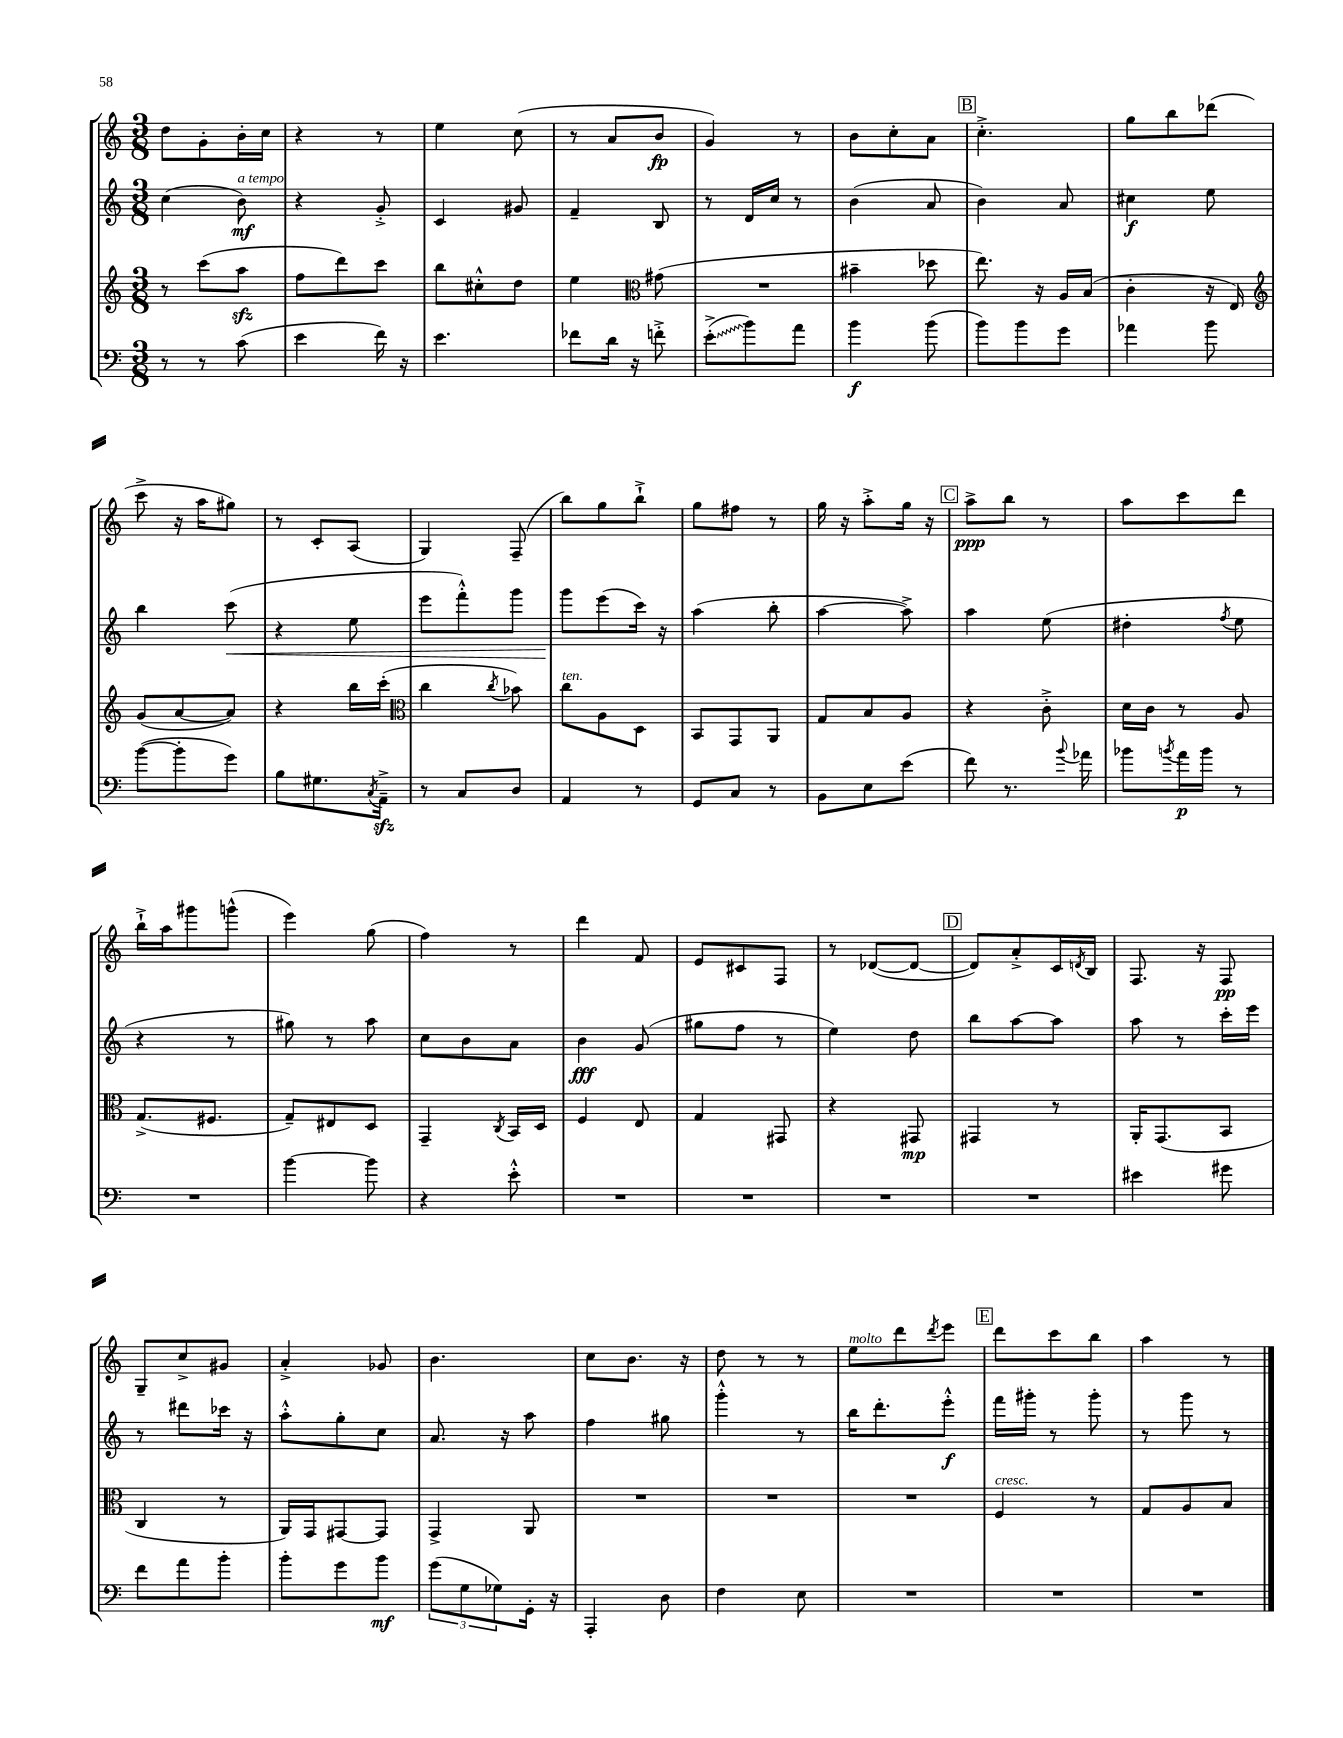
<<
\new StaffGroup <<
\new Staff = "s0" {
    \clef treble \key c \major \numericTimeSignature \time 3/8
    d''8 g'8-. b'16-. c''16 |
    r4 r8 |
    e''4 c''8( |
    r8 a'8 b'8\fp |
    g'4) r8 |
    b'8 c''8-. a'8 |
    \mark \markup { \box "B" } c''4.-.-> |
    g''8 b''8 des'''8( |
    c'''8-> r16 a''16 gis''8) |
    r8 c'8-. a8( |
    g4) f8--( |
    b''8) g''8 b''8-!-> |
    g''8 fis''8 r8 |
    g''16 r16 a''8-.-> g''16 r16 |
    \mark \markup { \box "C" } a''8->\ppp b''8 r8 |
    a''8 c'''8 d'''8 |
    b''16-!-> a''16 gis'''8 g'''8-^( |
    e'''4) g''8( |
    f''4) r8 |
    d'''4 f'8 |
    e'8 cis'8 f8 |
    r8 des'8~( des'8~ |
    \mark \markup { \box "D" } des'8) a'8-.-> c'16 \acciaccatura { d'8 } b16 |
    f8. r16 f8\pp |
    g8-- c''8-> gis'8 |
    a'4-.-> ges'8 |
    b'4. |
    c''8 b'8. r16 |
    d''8 r8 r8 |
    e''8^\markup { \italic "molto" } d'''8 \acciaccatura { d'''8 } e'''8 |
    \mark \markup { \box "E" } d'''8 c'''8 b''8 |
    a''4 r8 \bar "|." |
}
\new Staff = "s1" {
    \clef treble \key c \major \numericTimeSignature \time 3/8
    c''4( b'8\mf^\markup { \italic "a tempo" }) |
    r4 g'8-.-> |
    c'4 gis'8 |
    f'4-- b8 |
    r8 d'16 c''16 r8 |
    b'4( a'8 |
    \mark \markup { \box "B" } b'4) a'8 |
    cis''4\f e''8 |
    b''4 c'''8\<( |
    r4 e''8 |
    e'''8 f'''8-.-^) g'''8 |
    g'''8\! e'''8( c'''16) r16 |
    a''4( b''8-. |
    a''4~ a''8->) |
    \mark \markup { \box "C" } a''4 e''8( |
    dis''4-. \acciaccatura { f''8 } e''8 |
    r4 r8 |
    gis''8) r8 a''8 |
    c''8 b'8 a'8 |
    b'4\fff g'8( |
    gis''8 f''8 r8 |
    e''4) d''8 |
    \mark \markup { \box "D" } b''8 a''8~ a''8 |
    a''8 r8 c'''16-. e'''16 |
    r8 dis'''8 ces'''16 r16 |
    a''8-.-^ g''8-. c''8 |
    a'8. r16 a''8 |
    f''4 gis''8 |
    g'''4-.-^ r8 |
    b''16 d'''8.-. e'''8-.-^\f |
    \mark \markup { \box "E" } f'''16 gis'''16-. r8 gis'''8-. |
    r8 g'''8 r8 \bar "|." |
}
\new Staff = "s2" {
    \clef treble \key c \major \numericTimeSignature \time 3/8
    r8 c'''8( a''8\sfz |
    f''8 d'''8) c'''8 |
    b''8 cis''8-.-^ d''8 |
    e''4 \clef alto gis'8( |
    R4. |
    bis'4-- des''8 |
    \mark \markup { \box "B" } e''8.) r16 a16 b16( |
    c'4-. r16 e16) |
    \clef treble g'8( a'8~ a'8) |
    r4 b''16 c'''16-.( |
    \clef alto c''4 \acciaccatura { c''8 } bes'8) |
    c''8^\markup { \italic "ten." } a8 d8 |
    b,8 g,8 a,8 |
    g8 b8 a8 |
    \mark \markup { \box "C" } r4 c'8-.-> |
    d'16 c'16 r8 a8 |
    g8.->( fis8. |
    g8--) eis8 d8 |
    g,4-- \acciaccatura { c8 } b,16 d16 |
    f4 e8 |
    g4 gis,8 |
    r4 gis,8\mp |
    \mark \markup { \box "D" } gis,4 r8 |
    a,16-. g,8.( b,8 |
    c4 r8 |
    a,16) g,16 gis,8~ gis,8 |
    g,4-> a,8 |
    R4. |
    R4. |
    R4. |
    \mark \markup { \box "E" } f4^\markup { \italic "cresc." } r8 |
    g8 a8 b8 \bar "|." |
}
\new Staff = "s3" {
    \clef bass \key c \major \numericTimeSignature \time 3/8
    r8 r8 c'8( |
    e'4 f'16) r16 |
    e'4. |
    fes'8 d'16 r16 f'8-.-> |
    \once \override Glissando.style = #'zigzag e'8-.->\glissando( b'8) a'8 |
    b'4\f b'8( |
    \mark \markup { \box "B" } b'8) b'8 g'8 |
    aes'4 b'8 |
    b'8~( b'8-. g'8) |
    b8 gis8. \acciaccatura { c8 } a,16--->\sfz |
    r8 c8 d8 |
    a,4 r8 |
    g,8 c8 r8 |
    b,8 e8 e'8( |
    \mark \markup { \box "C" } f'8) r8. \appoggiatura { b'8 } aes'16 |
    bes'8 \acciaccatura { b'8 } a'16\p b'16 r8 |
    R4. |
    b'4~ b'8 |
    r4 e'8-.-^ |
    R4. |
    R4. |
    R4. |
    \mark \markup { \box "D" } R4. |
    eis'4 gis'8 |
    f'8 a'8 b'8-. |
    b'8-. g'8 b'8\mf |
    \tuplet 3/2 { g'8( g8 ges8) } g,16-. r16 |
    a,,4-. d8 |
    f4 e8 |
    R4. |
    \mark \markup { \box "E" } R4. |
    R4. \bar "|." |
}
>>
>>
\layout { \context { \Score \remove "Bar_number_engraver" } }
